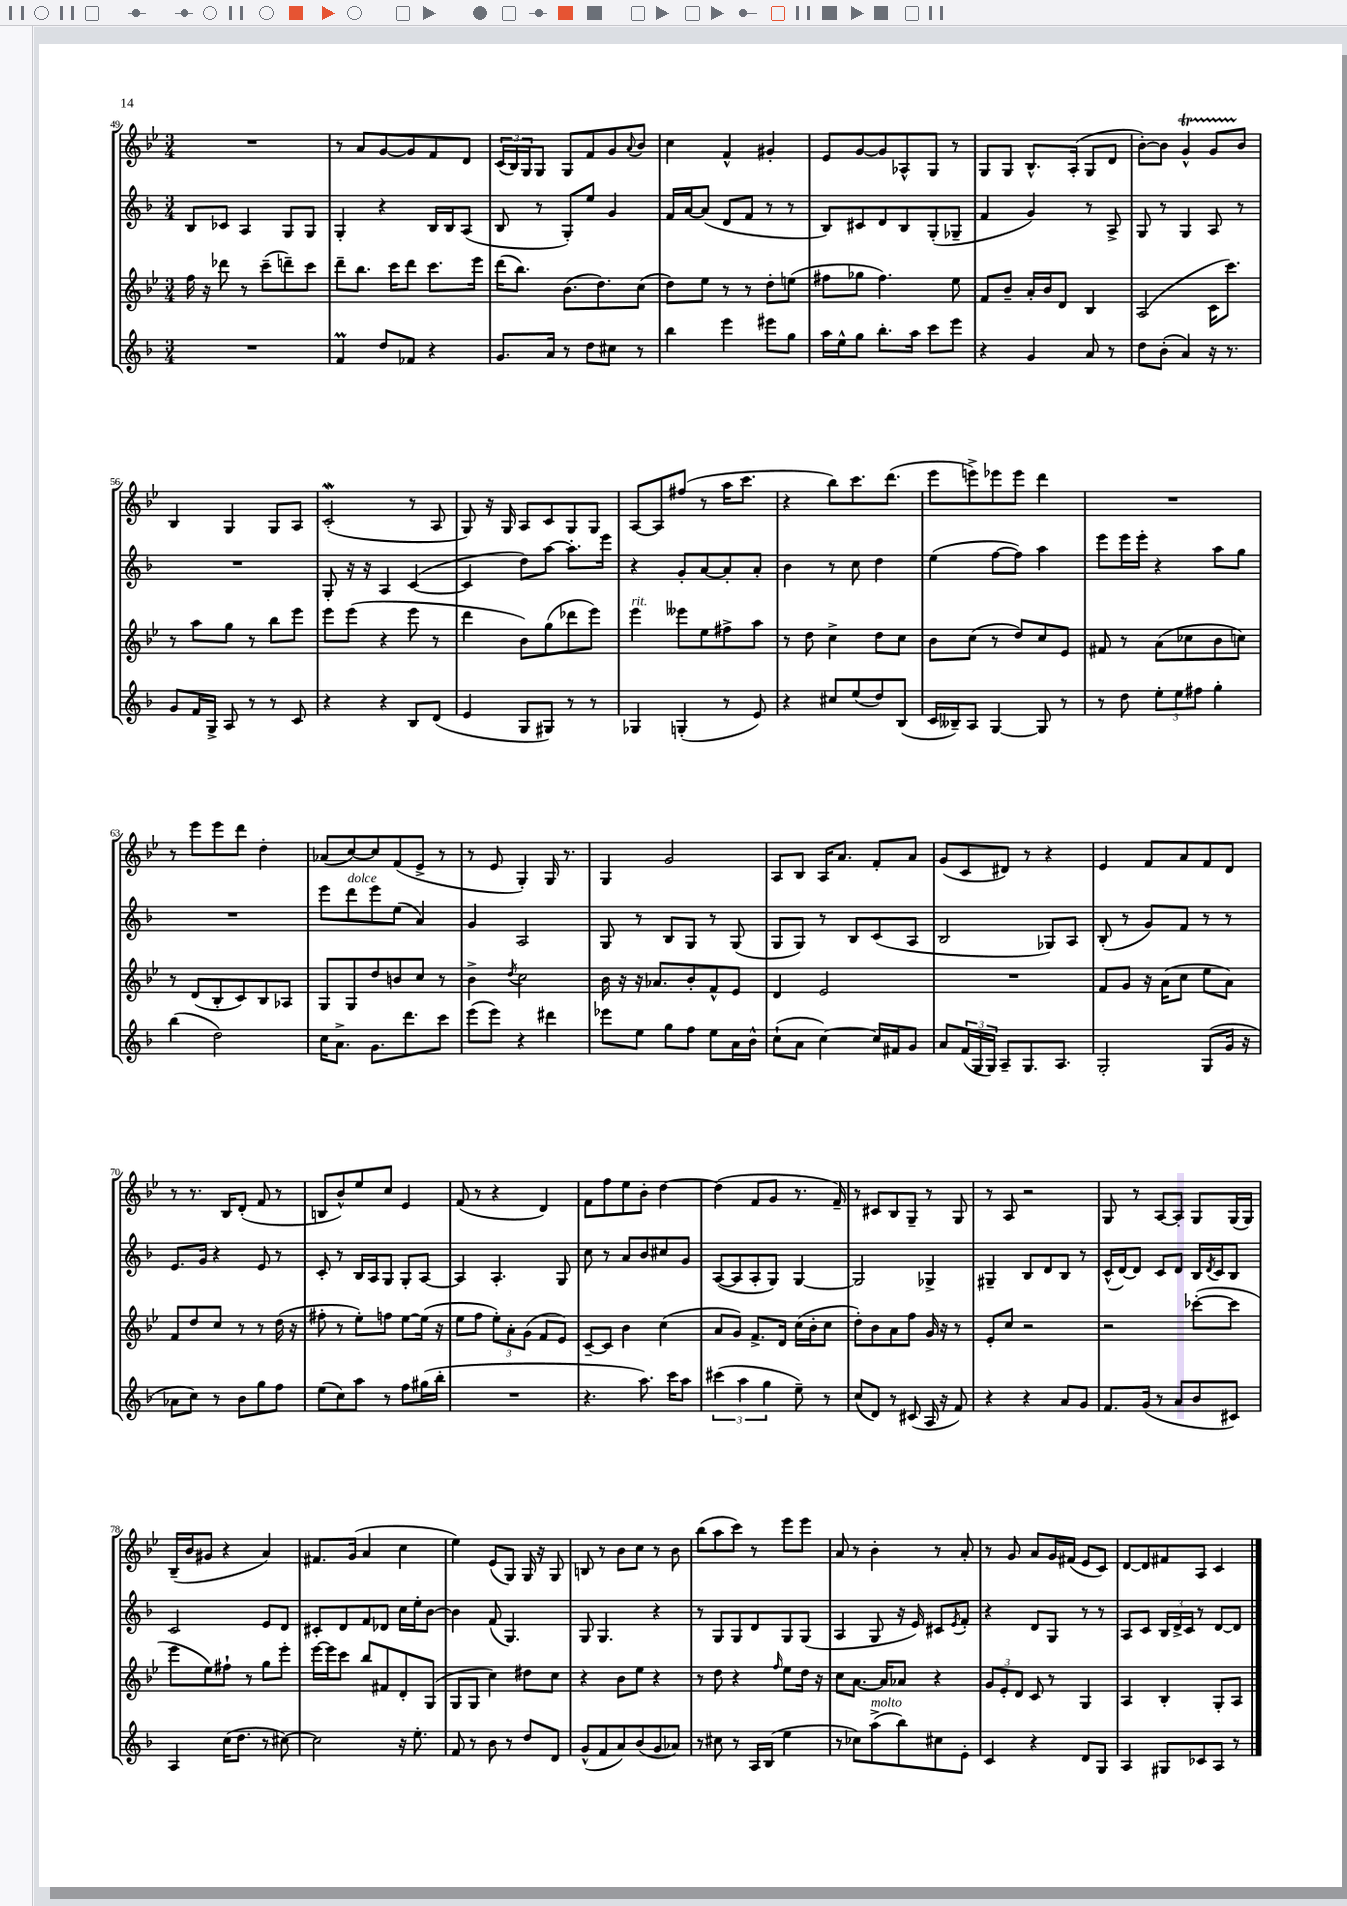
<<
\new StaffGroup <<
\new Staff = "s0" {
    \clef treble \key bes \major \numericTimeSignature \time 3/4
    R2. |
    r8 a'8 g'8~ g'8 f'8 d'8 |
    \tuplet 3/2 { c'16( bes16) g16 } g8 g8 f'8 g'8 \appoggiatura { a'8 } bes'8 |
    c''4 f'4-^ gis'4-. |
    ees'8 g'8~ g'8 aes8-^ g8 r8 |
    g8 g8 bes8.-^ a16-.( g8 d'8 |
    bes'8~-.) bes'8 g'4-^\startTrillSpan g'8 bes'8\stopTrillSpan |
    bes4 g4 g8 a8 |
    c'2-.\mordent( r8 a8 |
    g8) r16 g16 a8 c'8 g8 g8 |
    a8~ a8 fis''8( r8 a''16 c'''8. |
    r4 bes''8) c'''8. d'''8.( |
    ees'''8 e'''8->) ees'''8 ees'''8 d'''4 |
    R2. |
    r8 ees'''8 ees'''8 d'''8 d''4-. |
    aes'8( c''8~) c''8 f'8( ees'8-> r8 |
    r8 ees'8 g4-.) g16 r8. |
    g4 g'2 |
    a8 bes8 a16 a'8. f'8-. a'8 |
    g'8( c'8 dis'8) r8 r4 |
    ees'4 f'8 a'8 f'8 d'8 |
    r8 r8. bes16 d'8-.( f'8 r8 |
    b8 bes'8-^) ees''8 c''8 ees'4 |
    f'8( r8 r4 d'4) |
    f'8 f''8 ees''8 bes'8-. d''4~ |
    d''4( f'8 g'8 r8. f'16--) |
    r8 cis'8 bes8 g8-- r8 g8 |
    r8 a8 r2 |
    g8 r8 a8~ a8-. g8 g16( g16) |
    bes16--( bes'16 gis'8 r4 a'4) |
    fis'8. g'16( a'4 c''4 |
    ees''4) ees'8( g8) g16 r16 g8 |
    b8 r8 bes'8 c''8 r8 bes'8 |
    bes''8( a''8 c'''8) r8 ees'''8 ees'''8 |
    a'8 r8 bes'4-. r8 a'8-. |
    r8 g'8 a'8 g'16 fis'16( ees'8 c'8) |
    d'8~ d'8 fis'8 a8 c'4 \bar "|." |
}
\new Staff = "s1" {
    \clef treble \key f \major \numericTimeSignature \time 3/4
    bes8 ces'8 a4 g8 g8 |
    g4-. r4 bes16 bes16 a8( |
    bes8 r8 g8-.) e''8 g'4 |
    f'16 a'16~ a'8( d'8 f'8 r8 r8 |
    bes8) cis'8 d'8 bes8 g8-.( ges8-- |
    f'4 g'4) r8 a8-> |
    g8 r8 g4 a8 r8 |
    R2. |
    g8-. r16 r16 a4 c'4~( |
    c'4 d''8) a''8~ a''8.-. e'''16 |
    r4 g'8-. a'8~ a'8-. a'8-. |
    bes'4 r8 c''8 d''4 |
    e''4( f''8~ f''8) a''4 |
    e'''8 e'''16 e'''16-. r4 a''8 g''8 |
    R2. |
    e'''8 d'''8^\markup { \italic "dolce" } e'''8 e''8( a'4) |
    g'4 a2 |
    g8 r8 bes8 g8 r8 g8( |
    g8 g8) r8 bes8 c'8( a8 |
    bes2 ges8) a8 |
    bes8-.( r8 g'8) f'8 r8 r8 |
    e'8. g'16 r4 e'8 r8 |
    c'8-. r8 bes16 a16 g8 g8-. a8~ |
    a4 a4.-. g8 |
    c''8 r8 a'8 bes'8 cis''8 g'8 |
    a8~( a8 a8-. g8) g4~ |
    g2 ges4-> |
    gis4-- bes8 d'8 bes8 r8 |
    c'16-^( d'16~) d'8 c'8 d'8 bes16 \acciaccatura { d'8 } c'16 bes8 |
    c'2 e'8 d'8 |
    cis'8-. d'8 f'8 des'8 c''16 e''16-. bes'8~ |
    bes'4 f'8( g4.) |
    g8 g4. r4 |
    r8 g8 g8 d'8 g8 g8( |
    a4 g8 r16 e'16) cis'8 \acciaccatura { e'8 } f'8-. |
    r4 d'8 g8 r8 r8 |
    a8 c'8 \tuplet 3/2 { bes16 d'16-> c'16 } r8 d'8~ d'8 \bar "|." |
}
\new Staff = "s2" {
    \clef treble \key bes \major \numericTimeSignature \time 3/4
    f''16 r16 des'''8 r8 c'''8--( d'''8--) c'''8 |
    d'''8-- bes''8. c'''16 d'''8 c'''8. ees'''16 |
    d'''16( bes''8.) bes'8.( d''8.) c''8( |
    d''8) ees''8 r8 r8 d''8-. e''8( |
    fis''8 ges''8 fis''4.) ees''8 |
    f'8 bes'8-- a'16-. bes'16 d'8 bes4 |
    a2( c'16 c'''8.) |
    r8 a''8 g''8 r8 bes''8 ees'''8 |
    ees'''8 ees'''8( r4 ees'''8 r8 |
    d'''4 bes'8) g''8( des'''8 ees'''8) |
    ees'''4^\markup { \italic "rit." } eeses'''8 ees''8 fis''8-> a''8 |
    r8 d''8 c''4-> d''8 c''8 |
    bes'8 c''8( r8 d''8) c''8 ees'8 |
    fis'8 r8 a'8( ces''8 bes'8 c''8) |
    r8 d'8( bes8-. c'8) bes8 aes8 |
    g8 g8 d''8 b'8 c''8 r8 |
    bes'4-> \acciaccatura { d''8 } c''2 |
    bes'16 r16 r16 aes'8. bes'8-. f'8-^ ees'8 |
    d'4 ees'2 |
    R2. |
    f'8 g'8 r16 a'16( c''8 ees''8 a'8) |
    f'8 d''8 c''8 r8 r8 d''16( r16 |
    fis''8-. r8 ees''8-.) f''8 ees''8~ ees''16( r16 |
    ees''8 f''8 \tuplet 3/2 { ees''8-.) a'8-. g'8( } f'8 ees'8) |
    c'8~-- c'8 bes'4 c''4( |
    a'8 g'8) f'8.-> d'16 c''16( bes'16-. c''8 |
    d''8-.) bes'8 a'8 f''8 g'16 r16 r8 |
    ees'8-. c''8 r2 |
    r2 ces'''8~-.( ces'''8 |
    ees'''8 ees''8) fis''8-! r8 g''8 ees'''8-. |
    ees'''16~ ees'''16 c'''8 bes''8 fis'8 d'8-. g8( |
    g8 g8 c''4) dis''8 c''8 |
    r4 bes'8 ees''8 r4 |
    r8 d''8 r4 \grace { f''16 } ees''8 d''16 r16 |
    c''8 a'8.~ a'16 aes'8 r4 |
    \tuplet 3/2 { g'8 ees'8-. d'8 } c'8 r8 g4 |
    a4 bes4-. g8-. a8 \bar "|." |
}
\new Staff = "s3" {
    \clef treble \key f \major \numericTimeSignature \time 3/4
    R2. |
    f'4\prall d''8 fes'8 r4 |
    g'8. a'16 r8 d''8 cis''8 r8 |
    bes''4 e'''4 eis'''8 g''8 |
    a''16 e''16-^ g''8 bes''8.-. a''16 c'''8 e'''8 |
    r4 g'4 a'8 r8 |
    d''8 bes'8-.( a'4) r16 r8. |
    g'8 f'16 g16-> a8 r8 r8 c'8 |
    r4 r4 bes8 d'8( |
    e'4 g8 gis8) r8 r8 |
    ges4 g4-.( r8 e'8) |
    r4 cis''8 e''8( d''8) bes8( |
    c'16 beses16--) a8 g4~ g8 r8 |
    r8 d''8 \tuplet 3/2 { e''8-. e''8 fis''8 } g''4-. |
    bes''4( d''2) |
    c''16 a'8.-> g'8. d'''8. c'''8 |
    e'''8( e'''8) r4 dis'''4 |
    ees'''8 e''8 g''8 f''8 e''8 a'16 bes'16-^ |
    c''8-!( a'8 c''4~) c''16 fis'16 g'8 |
    a'8 \tuplet 3/2 { f'16( g16 g16) } a8-- g8. a8. |
    g2-. g8( g'16 r16 |
    aes'8 c''8) r8 bes'8 g''8 f''8 |
    e''8( c''8) a''8 r8 f''8 gis''16( bes''16-. |
    R2. |
    r4. a''8.) c'''16 a''8 |
    \tuplet 3/2 { cis'''4( a''4 g''4 } e''8--) r8 |
    c''8( d'8) r8 cis'8( a16 r16 f'8) |
    r4 r4 a'8 g'8 |
    f'8. g'16( r8 a'8 bes'8 cis'8) |
    a4 c''16( d''8. r8 cis''8~) |
    cis''2 r16 e''8.-. |
    f'8 r8 bes'8 r8 d''8 d'8 |
    g'8-^( f'8 a'8) bes'8( g'8 aes'8) |
    r8 cis''8 r8 a16 bes16( e''4 |
    r8 ces''8) a''8->^\markup { \italic "molto" }( bes''8) cis''8 e'8-. |
    c'4 r4 d'8 g8 |
    a4 gis8 ces'8 a8 r8 \bar "|." |
}
>>
>>
\layout { \context { \Score currentBarNumber = #49 } }
